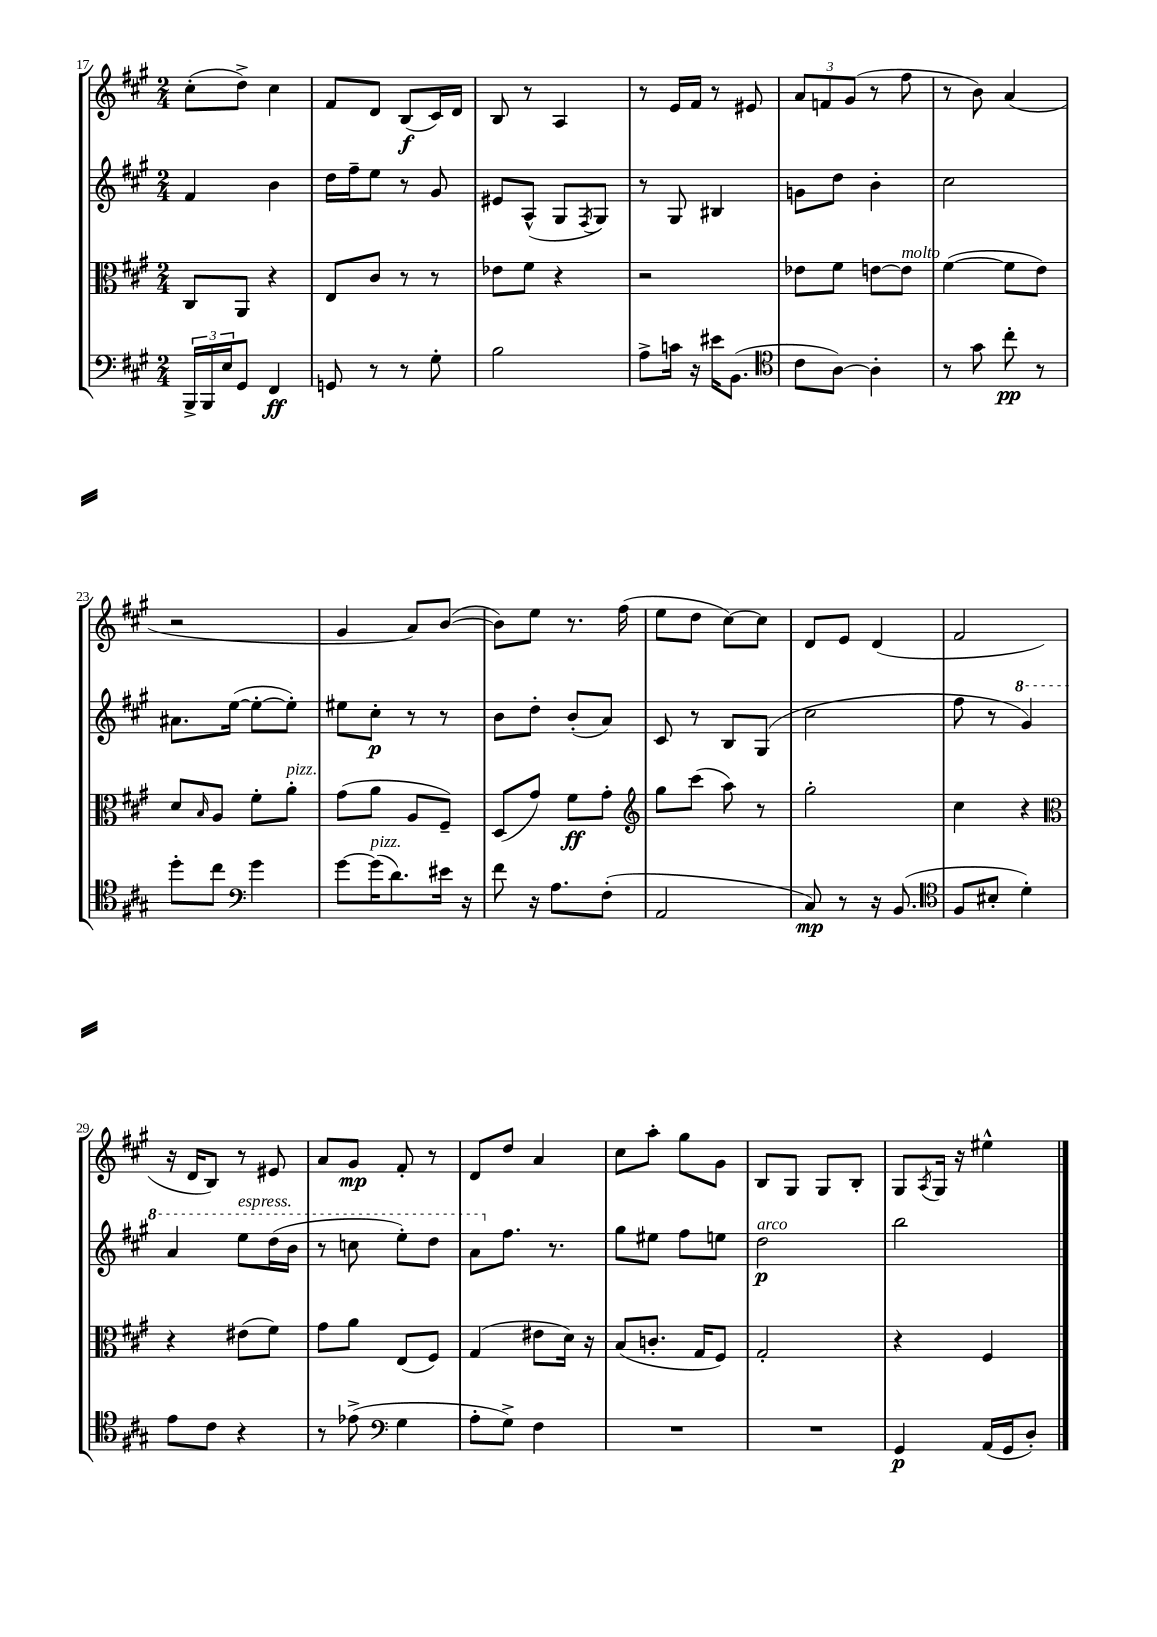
<<
\new StaffGroup <<
\new Staff = "s0" {
    \clef treble \key a \major \numericTimeSignature \time 2/4
    cis''8-.( d''8->) cis''4 |
    fis'8 d'8 b8\f( cis'16) d'16 |
    b8 r8 a4 |
    r8 e'16 fis'16 r8 eis'8 |
    \tuplet 3/2 { a'8 f'8 gis'8( } r8 fis''8 |
    r8 b'8) a'4( |
    r2 |
    gis'4 a'8) b'8~( |
    b'8) e''8 r8. fis''16( |
    e''8 d''8 cis''8~) cis''8 |
    d'8 e'8 d'4( |
    fis'2 |
    r16 d'16 b8) r8 eis'8 |
    a'8 gis'8\mp fis'8-. r8 |
    d'8 d''8 a'4 |
    cis''8 a''8-. gis''8 gis'8 |
    b8 gis8 gis8 b8-. |
    gis8 \acciaccatura { a8 } gis16 r16 eis''4-^ \bar "|." |
}
\new Staff = "s1" {
    \clef treble \key a \major \numericTimeSignature \time 2/4
    fis'4 b'4 |
    d''16 fis''16-- e''8 r8 gis'8 |
    eis'8 a8-^( gis8 \acciaccatura { fis8 } gis8) |
    r8 gis8 bis4 |
    g'8 d''8 b'4-. |
    cis''2 |
    ais'8. e''16~( e''8~-. e''8-.) |
    eis''8 cis''8-.\p r8 r8 |
    b'8 d''8-. b'8-.( a'8) |
    cis'8 r8 b8 gis8( |
    cis''2 |
    fis''8 r8 \ottava #1 gis''4) |
    a''4 e'''8^\markup { \italic "espress." } d'''16( b''16 |
    r8 c'''8 e'''8-.) d'''8 |
    a''8 \ottava #0 fis''8. r8. |
    gis''8 eis''8 fis''8 e''8 |
    d''2\p^\markup { \italic "arco" } |
    b''2 \bar "|." |
}
\new Staff = "s2" {
    \clef alto \key a \major \numericTimeSignature \time 2/4
    cis8 a,8 r4 |
    e8 cis'8 r8 r8 |
    ees'8 fis'8 r4 |
    r2 |
    ees'8 fis'8 e'8~ e'8^\markup { \italic "molto" } |
    fis'4~( fis'8 e'8) |
    d'8 \grace { b16 } a8 fis'8-. a'8-.^\markup { \italic "pizz." } |
    gis'8( a'8 a8 fis8--) |
    d8( gis'8) fis'8\ff gis'8-. |
    \clef treble gis''8 cis'''8( a''8) r8 |
    gis''2-. |
    cis''4 r4 |
    \clef alto r4 eis'8( fis'8) |
    gis'8 a'8 e8( fis8) |
    gis4( eis'8 d'16) r16 |
    b8( c'8.-. gis16 fis8) |
    gis2-. |
    r4 fis4 \bar "|." |
}
\new Staff = "s3" {
    \clef bass \key a \major \numericTimeSignature \time 2/4
    \tuplet 3/2 { b,,16-> b,,16 e16 } gis,8 fis,4\ff |
    g,8 r8 r8 gis8-. |
    b2 |
    a8-> c'16 r16 eis'16 b,8.( |
    \clef tenor cis'8 a8~) a4-. |
    r8 gis'8 cis''8-.\pp r8 |
    d''8-. cis''8 \clef bass gis'4 |
    gis'8~ gis'16^\markup { \italic "pizz." }( d'8.) eis'16 r16 |
    fis'8 r16 a8. fis8-.( |
    a,2 |
    cis8\mp) r8 r16 b,8.( |
    \clef tenor fis8 bis8-. d'4-.) |
    e'8 cis'8 r4 |
    r8 ees'8->( \clef bass gis4 |
    a8-. gis8->) fis4 |
    R2 |
    R2 |
    gis,4\p a,16( gis,16 d8-.) \bar "|." |
}
>>
>>
\layout { \context { \Score currentBarNumber = #17 } }
